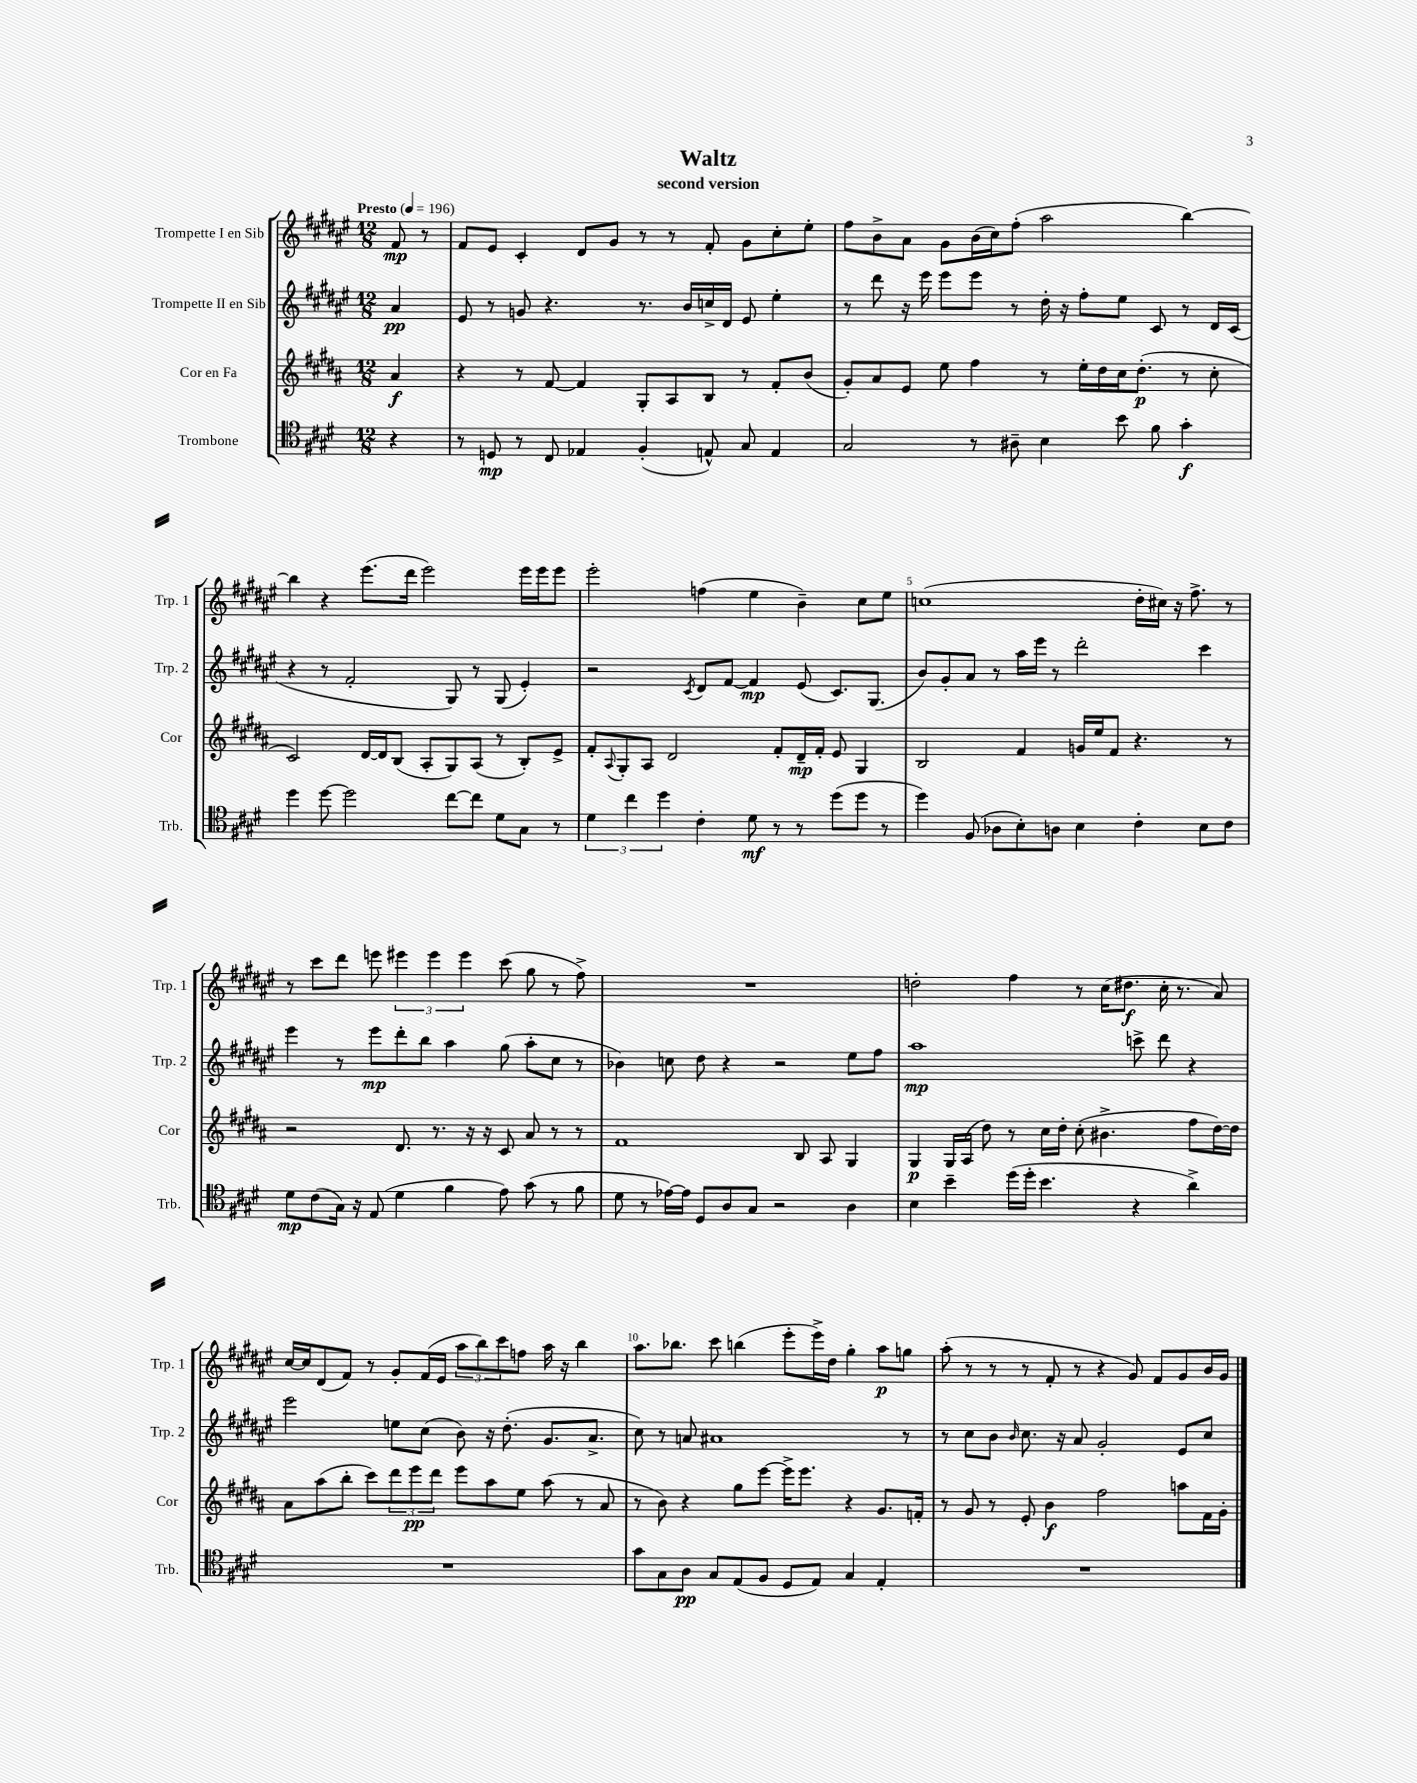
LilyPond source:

\header { title = "Waltz" subtitle = "second version" }
<<
\new StaffGroup <<
\new Staff = "s0" \with { instrumentName = "Trompette I en Sib" shortInstrumentName = "Trp. 1" } {
    \clef treble \key fis \major \numericTimeSignature \time 12/8 \partial 4 \tempo "Presto" 4 = 196
    fis'8\mp r8 |
    fis'8 eis'8 cis'4-. dis'8 gis'8 r8 r8 fis'8-. gis'8 cis''8-. eis''8-. |
    fis''8 b'8-> ais'8 gis'8 b'16( cis''16) fis''8-.( ais''2 b''4~) |
    b''4 r4 eis'''8.( dis'''16 eis'''2) eis'''16 eis'''16 eis'''8 |
    eis'''2-. f''4( eis''4 b'4--) cis''8 eis''8 |
    c''1( dis''16-. cis''16) r16 fis''8.-> r8 |
    r8 cis'''8 dis'''8 e'''8 \tuplet 3/2 { eis'''4 eis'''4 eis'''4 } cis'''8( gis''8 r8 fis''8->) |
    R1. |
    d''2-. fis''4 r8 cis''16( dis''8.\f cis''16-. r8. ais'8) |
    cis''16~ cis''16 dis'8( fis'8) r8 gis'8-. fis'16( eis'16 \tuplet 3/2 { ais''8 b''8) cis'''8 } f''8 ais''16 r16 b''4 |
    ais''8. bes''8. cis'''8 b''4( eis'''8-. eis'''16->) dis''16 gis''4-. ais''8\p g''8 |
    ais''8-.( r8 r8 r8 fis'8-. r8 r4 gis'8) fis'8 gis'8 b'16 gis'16 \bar "|." |
}
\new Staff = "s1" \with { instrumentName = "Trompette II en Sib" shortInstrumentName = "Trp. 2" } {
    \clef treble \key fis \major \numericTimeSignature \time 12/8 \partial 4
    ais'4\pp |
    eis'8 r8 g'8 r4. r8. b'16 c''16-> dis'16 eis'8 eis''4-. |
    r8 dis'''8 r16 eis'''16 eis'''8 eis'''8 r8 dis''16-. r16 fis''8-. eis''8 cis'8 r8 dis'16 cis'16( |
    r4 r8 fis'2-. gis8) r8 gis8( eis'4-.) |
    r2 \acciaccatura { cis'8 } dis'8 fis'8~ fis'4\mp eis'8( cis'8.) gis8.( |
    b'8) gis'8-. ais'8 r8 ais''16 eis'''16 r8 dis'''2-. cis'''4 |
    eis'''4 r8 eis'''8\mp dis'''8-. b''8 ais''4 gis''8( ais''8-. cis''8 r8 |
    bes'4) c''8 dis''8 r4 r2 eis''8 fis''8 |
    ais''1\mp c'''8-> dis'''8 r4 |
    eis'''2 e''8 cis''8( b'8) r16 dis''8.-.( gis'8. ais'8.-> |
    cis''8) r8 a'8 ais'1 r8 |
    r8 cis''8 b'8 \grace { b'16 } cis''8. r16 ais'8 gis'2-. eis'8 cis''8 \bar "|." |
}
\new Staff = "s2" \with { instrumentName = "Cor en Fa" shortInstrumentName = "Cor" } {
    \clef treble \key b \major \numericTimeSignature \time 12/8 \partial 4
    ais'4\f |
    r4 r8 fis'8~ fis'4 gis8-. ais8 b8 r8 fis'8-. b'8( |
    gis'8-.) ais'8 e'8 e''8 fis''4 r8 e''16-. dis''16 cis''16 dis''8.-.\p( r8 cis''8-. |
    cis'2) dis'16~ dis'16 b8( ais8-. gis8) ais8( r8 b8-.) e'8-> |
    fis'8-. \appoggiatura { ais8 } gis8-. ais8 dis'2 fis'8-. dis'16--\mp fis'16-. e'8 gis4 |
    b2 fis'4 g'16 e''16 fis'8 r4. r8 |
    r2 dis'8. r8. r16 r16 cis'8 ais'8 r8 r8 |
    fis'1 b8 ais8 gis4 |
    gis4\p gis16 ais16( dis''8) r8 cis''16 dis''16-. cis''8-.( bis'4.-> fis''8 dis''16~) dis''16 |
    ais'8 ais''8( b''8-. cis'''8) \tuplet 3/2 { dis'''8 e'''8\pp dis'''8 } e'''8 ais''8 e''8 ais''8( r8 ais'8 |
    r8 b'8) r4 gis''8 e'''8~ e'''16-> e'''8. r4 gis'8. f'16-. |
    r8 gis'8 r8 e'8-. b'4\f fis''2 a''8 fis'16 gis'16-. \bar "|." |
}
\new Staff = "s3" \with { instrumentName = "Trombone" shortInstrumentName = "Trb." } {
    \clef tenor \key e \major \numericTimeSignature \time 12/8 \partial 4
    r4 |
    r8 d8\mp r8 cis8 ees4 fis4-.( e8-^) gis8 e4 |
    gis2 r8 ais8-- b4 b'8 fis'8 gis'4-.\f |
    dis''4 dis''8~ dis''2 cis''8~ cis''8 dis'8 gis8 r8 |
    \tuplet 3/2 { dis'4 cis''4 dis''4 } cis'4-. dis'8\mf r8 r8 dis''8( dis''8 r8 |
    dis''4) fis8( aes8 b8-.) a8 b4 cis'4-. b8 cis'8 |
    dis'8\mp cis'8( gis16) r16 e8( dis'4 fis'4 e'8) gis'8( r8 fis'8 |
    dis'8 r8 ees'16~) ees'16 dis8 a8 gis8 r2 a4 |
    b4 b'4-- dis''16( dis''16-. b'4. r4 a'4->) |
    R1. |
    gis'8 gis8 a8\pp gis8 e8( fis8 dis8 e8) gis4 e4-. |
    R1. \bar "|." |
}
>>
>>
\layout { \context { \Score \override BarNumber.break-visibility = ##(#f #t #t) barNumberVisibility = #(every-nth-bar-number-visible 5) } }
